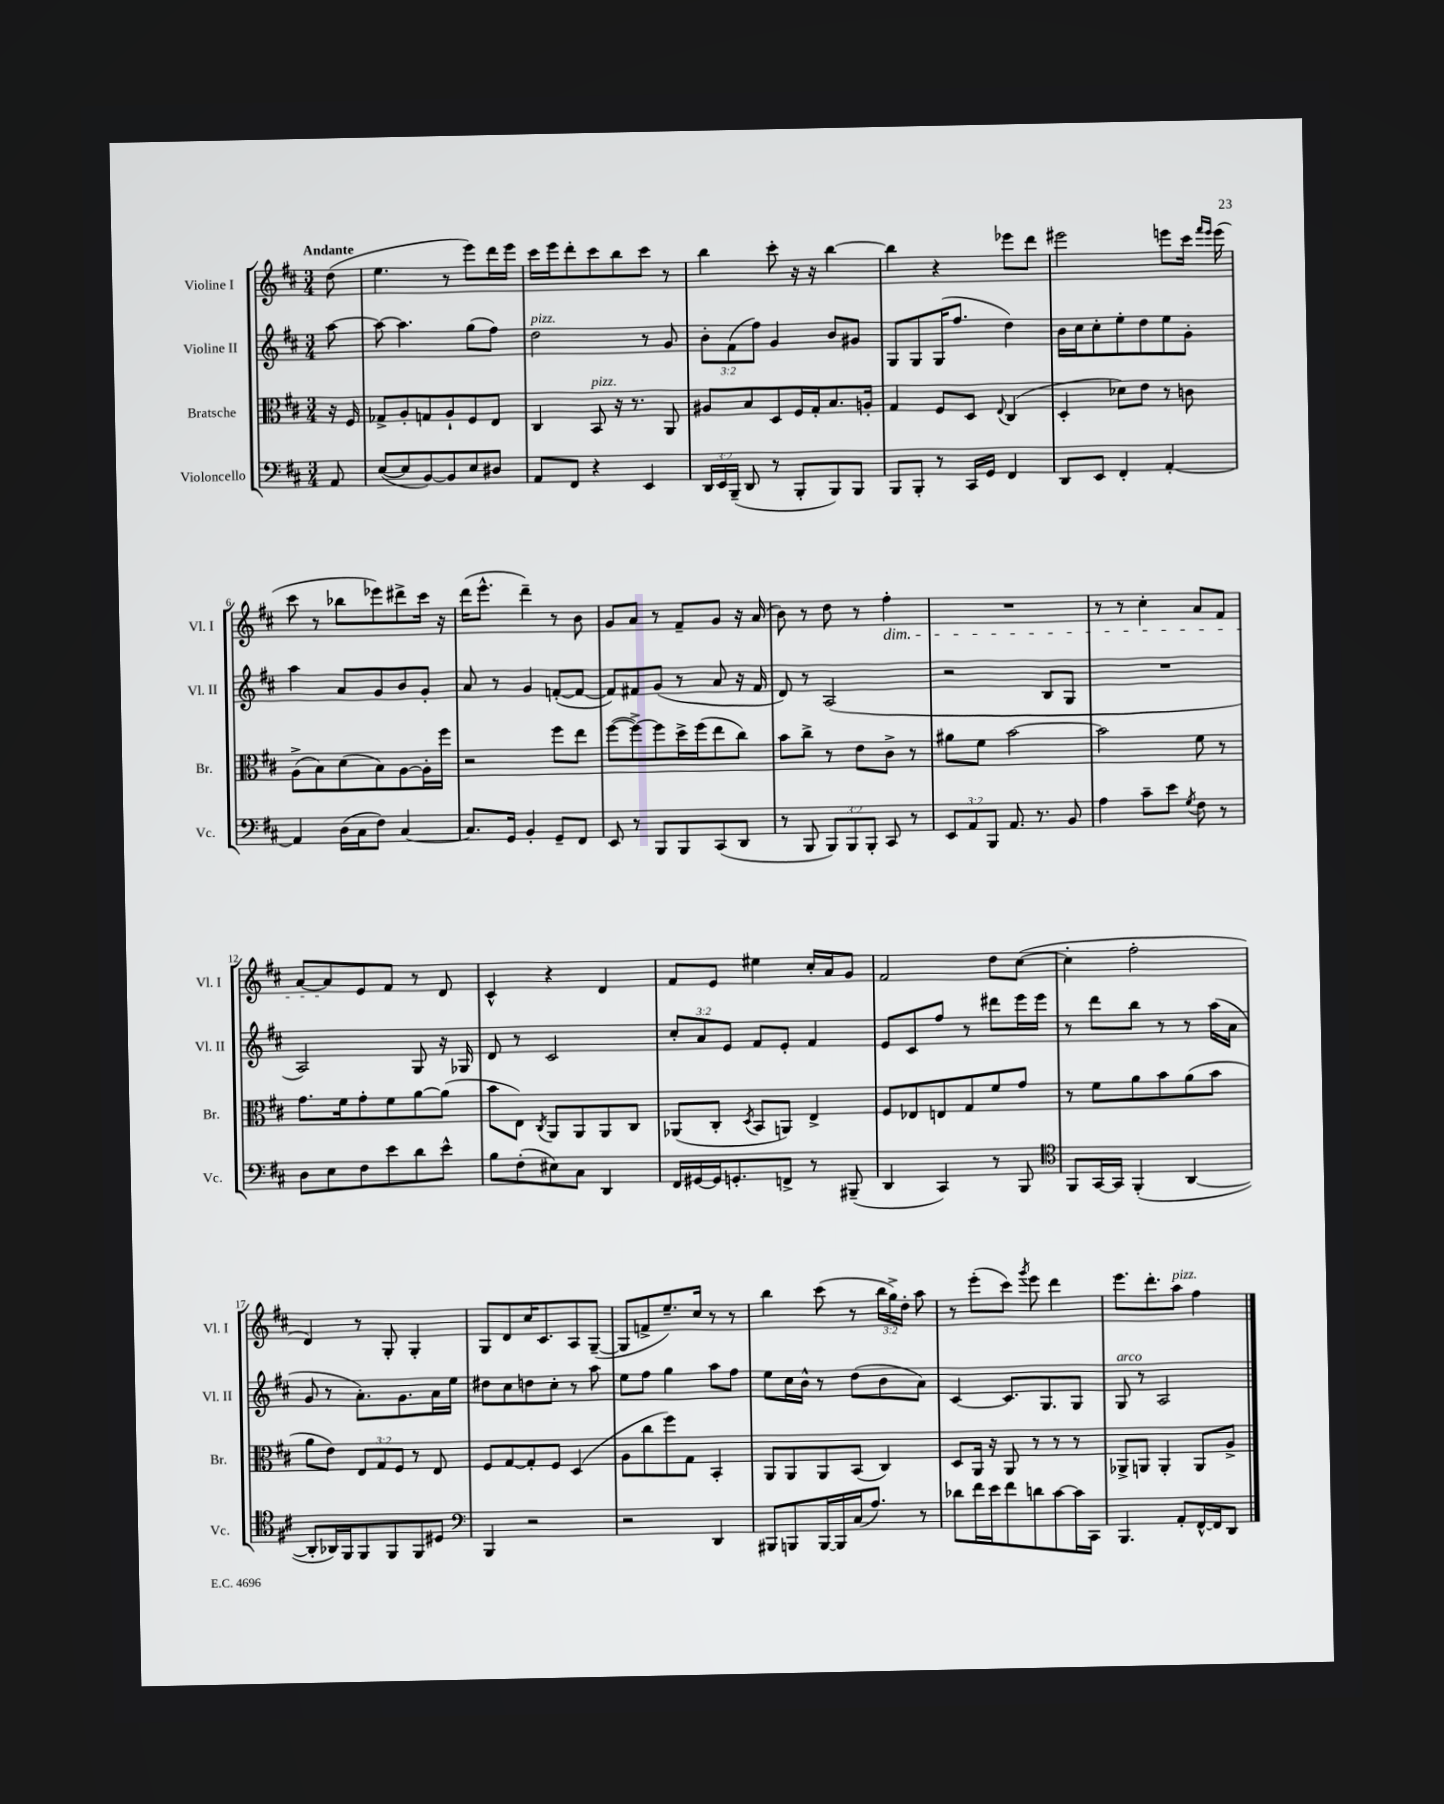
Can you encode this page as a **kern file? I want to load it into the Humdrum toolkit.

**kern	**kern	**kern	**kern
*part4	*part3	*part2	*part1
*staff4	*staff3	*staff2	*staff1
*I"Violoncello	*I"Bratsche	*I"Violine II	*I"Violine I
*I'Vc.	*I'Br.	*I'Vl. II	*I'Vl. I
*clefF4	*clefC3	*clefG2	*clefG2
*k[f#c#]	*k[f#c#]	*k[f#c#]	*k[f#c#]
*M3/4	*M3/4	*M3/4	*M3/4
=	=	=	=
!	!	!	!LO:TX:a:B:t=Andante
8AA/	16r	[8aa\	(8dd\
.	16F#/	.	.
=1	=1	=1	=1
([8E/L	8G-X^/L	8aa\_	4.ee\
8E/]	8A'/	4.aa\]	.
[8BB/)	8Gn/	.	.
8BB/]	8A`/	.	8r
8E/	8F#/	(8gg\L	8eee\L)
8D#X/J	8E/J	8ff#\J)	16ddd\L
.	.	.	16eee\JJ
=2	=2	=2	=2
!	!	!LO:TX:a:i:t=pizz.	!
8AA/L	4C#/	2dd\	16ccc#\LL
.	.	.	16eee\J
8FF#/J	.	.	8ddd'\
!	!LO:TX:a:i:t=pizz.	!	!
4r	8BB/	.	8ccc#\
.	16r	.	8bb\
.	8.r	.	.
4EE/	.	8r	8ccc#\J
.	8AA/	8g/	8r
=3	=3	=3	=3
24DD/LL	8A#X/L	12b'\L	4bb\
24EE/	.	.	.
(24BBB~/JJ	.	(12f#\	.
8DD/	8B/	.	.
.	.	12ff#\J)	.
8r	8D/	4g/	8ccc#'\
8BBB'/L	16F#/L	.	16r
.	16G'/J	.	16r
8BBB/)	8.B/	8b/L	[4bb\
8BBB/J	.	8g#X/J	.
.	16An'/Jk	.	.
=4	=4	=4	=4
8BBB/L	4G/	8G/L	4bb\]
8BBB'/J	.	8G/	.
8r	8F#/L	(16G/K	4r
.	.	8.ff#/J	.
16CC#/LL	8D/J	.	.
16GG/JJ	.	.	.
.	8qqE/	.	.
4FF#/	(4C#/	4dd\)	8eee-X\L
.	.	.	8ddd\J
=5	=5	=5	=5
8DD/L	4D'/	16b\LL	2eee#X\
.	.	16cc#\J	.
8EE/J	.	8cc#'\	.
4FF#'/	8d-X\L)	8ee'\	.
.	8e\J	8dd\	.
[4AA'/	8r	8ee\	8eeen\L
.	8cn\	8g'\J	16ccc#\Jk
.	.	.	16qqfff#/LL
.	.	.	16qqeee/JJ
.	.	.	(16eee\
!!LO:LB:g=z
=6	=6	=6	=6
4AA/]	(8A^\L	4aa\	8ccc#\
.	8B\)	.	8r
(16D\LL	(8d\	8a/L	8bb-X\L
16C#\J	.	.	.
8F#\J)	8B\)	8g/	8eee-X\)
[4C#/	[8A\	8b/	8ddd#X^\
.	16A'\L]	8g'/J	16ccc#\Jk
.	16ff#\JJ	.	16r
=7	=7	=7	=7
8.C#/L]	2r	8a/	(16ddd\KL
.	.	.	8.eee^^\J
.	.	8r	.
16GG/Jk	.	.	.
4BB'/	.	4g/	4ddd~\)
8GG~/L	8ff#\L	([8fn'/L	8r
8FF#/J	8ee\J	8f/J_	8b\
=8	=8	=8	=8
8EE/	([8ff#\L	8f/L])	8g/L
8r	8ff#^\_)	8f#X/	8a/J
8BBB/L	8ff#\]	(8g/J	8r
8BBB/	16dd^\L	8r	8f#~/L
.	(16ff#\J	.	.
(8CC#/	8ee\	8a/	8g/J
8DD/J	8cc#\J)	16r	16r
.	.	16f#/	(16a/
=9	=9	=9	=9
8r	8b\L	8d/)	8b\)
8BBB/	8cc#^\J	8r	8r
12BBB/L)	8r	(2A/	8dd\
12BBB/	.	.	.
.	8e\L	.	8r
12BBB'/J	.	.	.
!	!	!	!LO:TX:b:i:t=dim.
8CC#/	8c#^\J	.	4ff#'\
8r	8r	.	.
=10	=10	=10	=10
12EE/L	8a#X\L	2r	2.r
12AA/	.	.	.
.	8f#\J	.	.
12BBB/J	.	.	.
8.AA/	[2b\	.	.
8.r	.	.	.
.	.	8B/L	.
8BB/	.	8G/J	.
=11	=11	=11	=11
4A\	2b\]	2.r	8r
.	.	.	8r
8c#~\L	.	.	4cc#'\
8e\J	.	.	.
8qG/	.	.	.
8F#\	8f#\	.	8a/L
8r	8r	.	8f#/J
!!LO:LB:g=z
=12	=12	=12	=12
8D\L	8.g\L	2A/)	[8a/L
8E\	.	.	8a/]
.	16f#\k	.	.
8F#\	8g'\	.	8e/
8e\	8f#\	.	8f#/J
8d\	[8a\	8G/	8r
8e^^\J	(8a\J]	16r	8d/
.	.	16G-X/	.
=13	=13	=13	=13
8B\L	8b\L	8d/	4c#^^/
(8F#'\	8E\J)	8r	.
.	8qC#/	.	.
8E#X\)	8AA/L	2c#/	4r
8C#\J	8AA/	.	.
4DD/	8AA/	.	4d/
.	8C#/J	.	.
=14	=14	=14	=14
16FF#/LL	(8AA-X/L	12cc#'/L	8f#/L
[16GG#X/	.	.	.
.	.	12a/	.
16GG#/J]	8C#'/J	.	8e/J
.	.	12e/J	.
8.GGn'/	.	.	.
.	8qD/	.	.
.	8BB/L	8f#/L	4ee#X\
8FFn^/J	8AAn/J)	8e'/J	.
8r	4E^/	4f#/	16cc#'/LL
.	.	.	16a/J
(8BBB#X~/	.	.	8g/J
=15	=15	=15	=15
4DD/	8F#/L	8e/L	2f#/
.	8E-X/	8c#/	.
4CC#/)	8En/	8ff#/J	.
.	8G/	8r	.
8r	8f#/	8ddd#X\L	8dd\L
8BBB/	8g/J	16eee\L	([8cc#\J
.	.	16eee\JJ	.
=16	=16	=16	=16
*clefC4	*	*	*
8FF#/L	8r	8r	4cc#'\]
[16GG/L	8f#\L	8ddd\L	.
16GG/JJ]	.	.	.
(4FF#'/	8a\	8bb\J	2ff#'\
.	8b\	8r	.
[4AA/	(8a\	8r	.
.	8b\J	(16aa\LL	.
.	.	16a\JJ	.
!!LO:LB:g=z
=17	=17	=17	=17
8AA'/L]	8a\L	8g/	4d/)
16AA-X/L)	8e\J)	8r	.
16FF#/J	.	.	.
8FF#/	12E/L	8.a'\L)	8r
.	12G/	.	.
8FF#/	.	.	8G'/
.	12F#/J	.	.
.	.	8.g\	.
8FF#/	8r	.	4G'/
8D#X/J	8E/	16a\L	.
.	.	16ee\JJ	.
=18	=18	=18	=18
*clefF4	*	*	*
4BBB/	8F#/L	8dd#X\L	8G/L
.	[8G/	8cc#\	8d/
2r	8G'/]	8ddn\	16cc#/K
.	.	.	8.c#/
.	8F#/J	8cc#'\J	.
.	(4D/	8r	8A/
.	.	8aa\	([8G~/J
=19	=19	=19	=19
2r	8A\L	8ee\L	8G/L]
.	8cc#\	8ff#\J	8fn^/
.	8ff#\)	4gg\	8.ee~/)
.	8G\J	.	.
.	.	.	16cc#/Jk
4DD/	4BB'/	8aa\L	8r
.	.	8ff#\J	8r
=20	=20	=20	=20
8BBB#X/L	8AA/L	8ee\L	4bb\
8BBBn/	8AA/	16cc#\L	.
.	.	16b^^\JJ	.
[16BBB/L	8AA/	8r	(8ccc#\
16BBB/]	.	.	.
(16C#/J	(8BB/J	(8dd\L	8r
8.A/J)	.	.	.
.	4C#/)	8b\	24bb\LL
.	.	.	24gg^\)
.	.	.	24dd'\JJ
8r	.	8a\J)	8aa\
=21	=21	=21	=21
8d-X\L	8D/L	[4c#/	8r
16f#\L	16AA/Jk	.	(8eee'\L
16e\J	16r	.	.
8f#\	8AA/	8.c#/L]	8ccc#\J)
.	.	.	8qggg/
8dn\	8r	.	8eee\
.	.	8.G/	.
[8c#\	8r	.	4ddd\
16c#\L]	8r	8G/J	.
16CC#\JJ	.	.	.
=22	=22	=22	=22
!	!	!LO:TX:a:i:t=arco	!
4.BBB/	8AA-X^/L	8G/	8.eee\L
.	8AAn/J	8r	.
.	.	.	8.ddd'\
.	4AA'/	2A/	.
!	!	!	!LO:TX:a:i:t=pizz.
8AA'/L	.	.	8aa\J
[16FF#^^/L	8AA/L	.	4ff#\
16FF#/J]	.	.	.
8DD/J	8A^/J	.	.
==	==	==	==
*-	*-	*-	*-
